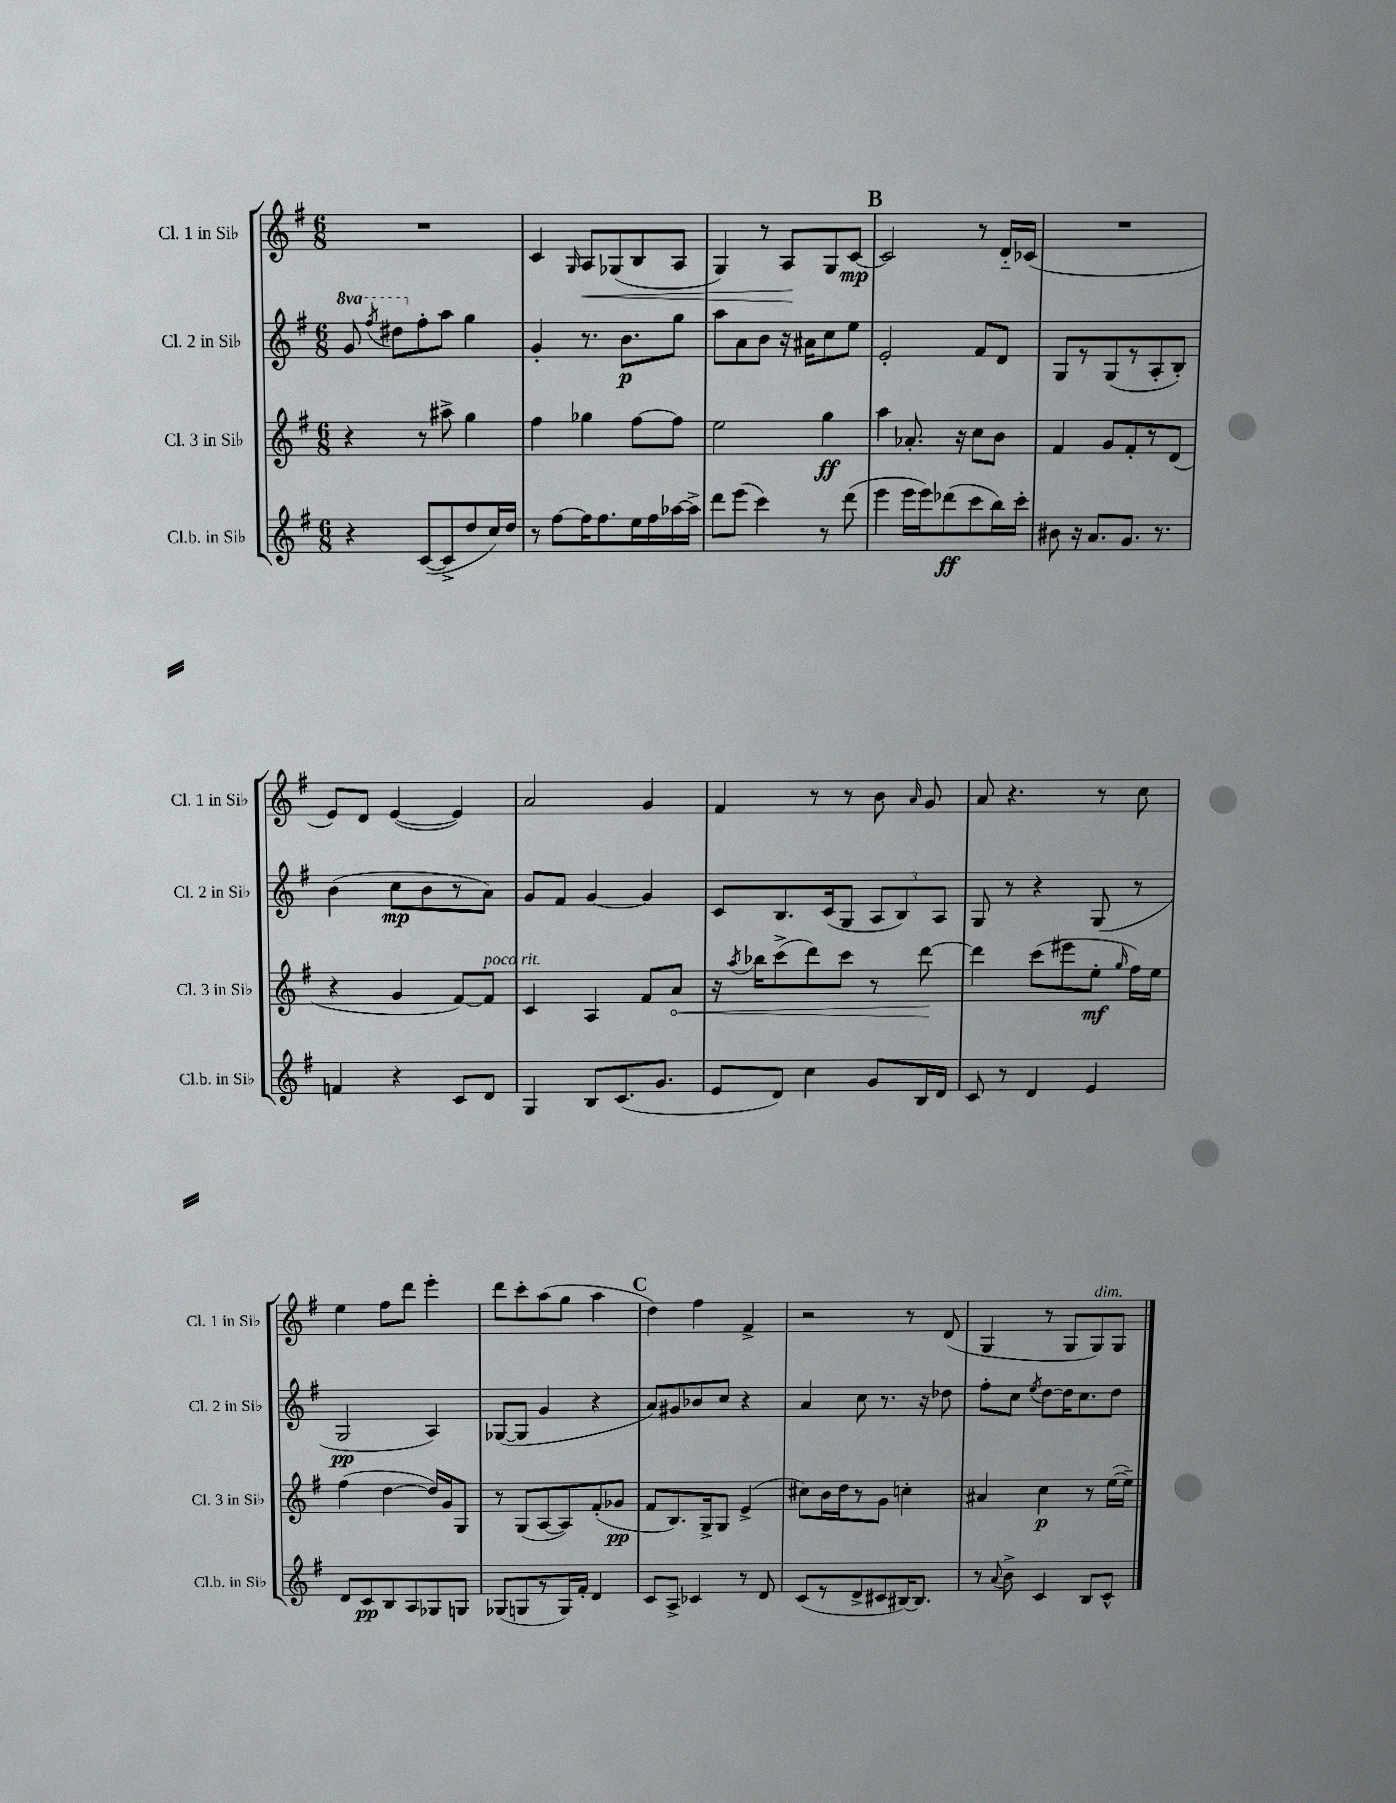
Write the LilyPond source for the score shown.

<<
\new StaffGroup <<
\new Staff = "s0" \with { instrumentName = "Cl. 1 in Sib" shortInstrumentName = "Cl. 1 in Sib" } {
    \clef treble \key g \major \numericTimeSignature \time 6/8
    \autoBeamOff R2. |
    c'4 \grace { g16 } a8[\< ges8( b8 a8] |
    g4) r8 a8[\! g8 c'8]~\mp |
    \mark \markup { \bold "B" } c'2 r8 d'16[-_ ces'16]( |
    R2. |
    e'8[) d'8] e'4~( e'4) |
    a'2 g'4 |
    fis'4 r8 r8 b'8 \grace { a'16 } g'8 |
    a'8 r4. r8 c''8 |
    e''4 fis''8[ d'''8] e'''4-. |
    d'''8[ c'''8-. a''8( g''8] a''4 |
    \mark \markup { \bold "C" } d''4) fis''4 fis'4-> |
    r2 r8 d'8( |
    g4 r8 g8[ g8^\markup { \italic "dim." }) g8] \bar "|." |
}
\new Staff = "s1" \with { instrumentName = "Cl. 2 in Sib" shortInstrumentName = "Cl. 2 in Sib" } {
    \clef treble \key g \major \numericTimeSignature \time 6/8 \set Staff.ottavationMarkups = #ottavation-simple-ordinals
    \autoBeamOff \ottava #1 g''8 \acciaccatura { fis'''8 } dis'''8[ \ottava #0 fis''8-. a''8] g''4 |
    g'4-. r8. b'8.[\p g''8] |
    a''8[ a'8 b'8] r16 ais'16[ c''8 e''8] |
    \mark \markup { \bold "B" } e'2-. fis'8[ d'8] |
    g8[ r8 g8( r8 a8-. b8]-.) |
    b'4( c''8[\mp b'8 r8 a'8]) |
    g'8[ fis'8] g'4~ g'4 |
    c'8[ b8. c'16( g8] \tuplet 3/2 { a8[ b8) a8] } |
    g8 r8 r4 g8( r8 |
    g2\pp a4) |
    ges8[~( ges8] g'4 r4 |
    \mark \markup { \bold "C" } a'8[) gis'8 bes'8 c''8] r4 |
    a'4 c''8 r8. r16 des''8 |
    fis''8[-. c''8] \acciaccatura { e''8 } d''8[~ d''16 c''8. d''8] \bar "|." |
}
\new Staff = "s2" \with { instrumentName = "Cl. 3 in Sib" shortInstrumentName = "Cl. 3 in Sib" } {
    \clef treble \key g \major \numericTimeSignature \time 6/8
    \autoBeamOff r4 r8 ais''8-> g''4 |
    fis''4 ges''4 fis''8[~ fis''8] |
    e''2 g''4\ff |
    \mark \markup { \bold "B" } a''4 aes'8.-. r16 c''8[ b'8] |
    fis'4 g'8[ fis'8-. r8 d'8]( |
    r4 g'4 fis'8[~) fis'8]^\markup { \italic "poco rit." } |
    c'4 a4 fis'8[ \once \override Hairpin.circled-tip = ##t a'8]\< |
    r16 \acciaccatura { a''8 } bes''16[ c'''8->( d'''8) c'''8] r8 d'''8~\! |
    d'''4 c'''8[( eis'''8 e''8]-.\mf \grace { g''16 } fis''16[) e''16] |
    fis''4( d''4~ d''16[) g'16 g8] |
    r8 g8[( a8~ a8) fis'8-.( ges'8]\pp |
    \mark \markup { \bold "C" } fis'8[ b8.) g16-> g8] e'4->( |
    cis''8[) b'16 d''16 r8 g'8] c''4-. |
    ais'4 c''4\p r8 e''16[~( e''16]--) \bar "|." |
}
\new Staff = "s3" \with { instrumentName = "Cl.b. in Sib" shortInstrumentName = "Cl.b. in Sib" } {
    \clef treble \key g \major \numericTimeSignature \time 6/8
    \autoBeamOff r4 c'8[~( c'8-> d''8 c''16) d''16] |
    r8 fis''8[~ fis''16 fis''8. e''16 fis''16 aes''16~ aes''16]-> |
    d'''8[ e'''8]( c'''4) r8 d'''8( |
    \mark \markup { \bold "B" } e'''4 e'''16[ e'''16) des'''8\ff( c'''8 b''16) c'''16]-. |
    bis'8 r16 a'8.[ g'8.] r8. |
    f'4 r4 c'8[ d'8] |
    g4 b8[ c'8.( g'8.] |
    e'8[ d'8]) c''4 g'8[ b16 d'16] |
    c'8 r8 d'4 e'4 |
    d'8[ c'8\pp b8 a8 ges8 g8] |
    ges8[( g8 r8 g16) fis'16]-. d'4 |
    \mark \markup { \bold "C" } c'8[ a8]-> ces'4 r8 d'8 |
    c'8[( r8 d'8-> cis'8 bis16~) bis8.] |
    r8 \appoggiatura { a'8 } b'8-> c'4 b8[ c'8]-^ \bar "|." |
}
>>
>>
\layout { \context { \Score \remove "Bar_number_engraver" } }
